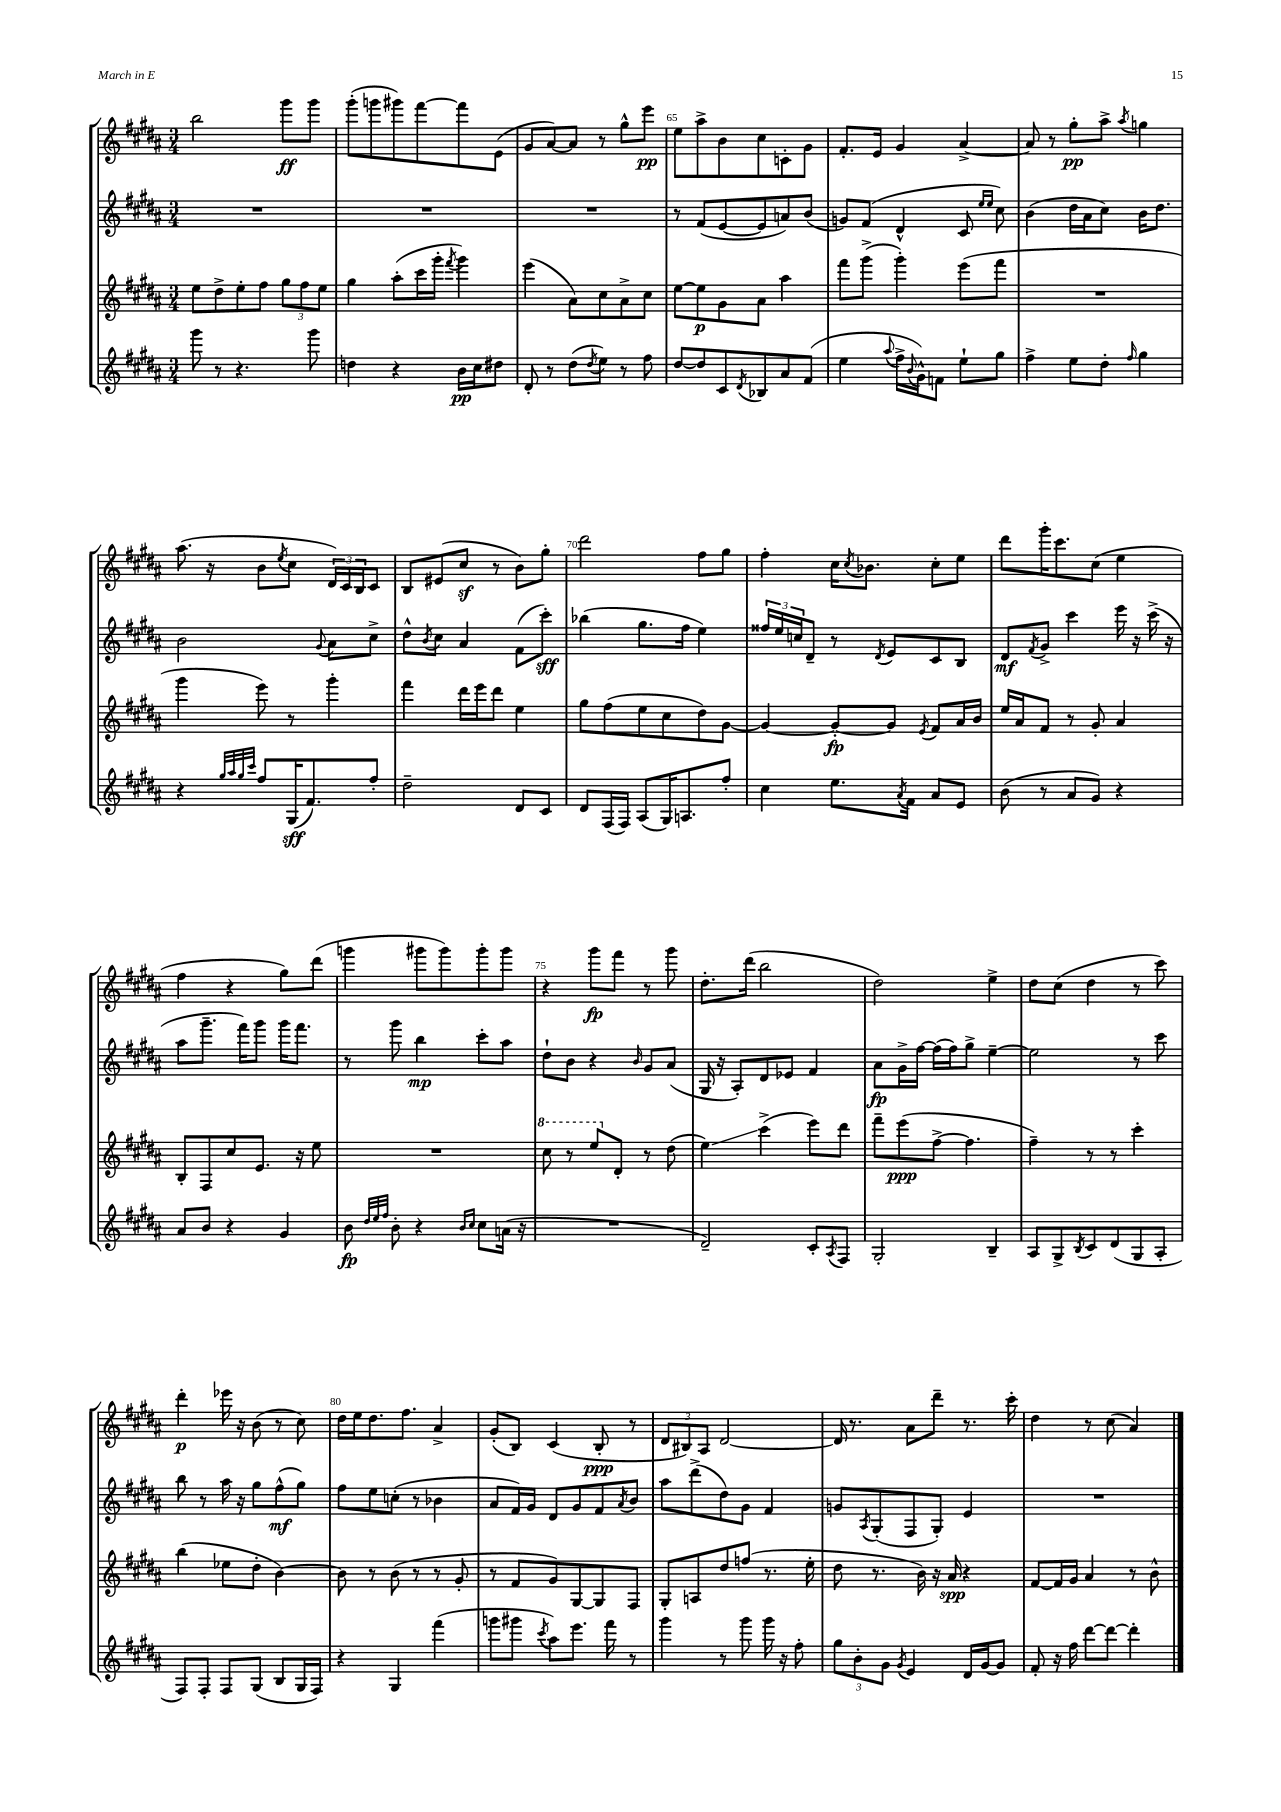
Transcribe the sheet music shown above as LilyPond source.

<<
\new StaffGroup <<
\new Staff = "s0" {
    \clef treble \key b \major \numericTimeSignature \time 3/4
    b''2 gis'''8\ff gis'''8 |
    gis'''8-.( g'''8 gis'''8) fis'''8~ fis'''8 e'8( |
    gis'8 ais'8~) ais'8 r8 gis''8-^ e'''8\pp |
    e''8 ais''8-> b'8 cis''8 c'8-. gis'8 |
    fis'8.-. e'16 gis'4 ais'4~-> |
    ais'8 r8 gis''8-.\pp ais''8-> \acciaccatura { ais''8 } g''4 |
    ais''8.( r16 b'8 \acciaccatura { e''8 } cis''8 \tuplet 3/2 { dis'16) cis'16 b16 } cis'8 |
    b8 eis'8( cis''8\sf r8 b'8) gis''8-. |
    dis'''2 fis''8 gis''8 |
    fis''4-. cis''16 \acciaccatura { cis''8 } bes'8. cis''8-. e''8 |
    dis'''8 gis'''16-. cis'''8. cis''8( e''4 |
    fis''4 r4 gis''8) dis'''8( |
    g'''4 gis'''8 gis'''8) gis'''8-. gis'''8 |
    r4 gis'''8\fp fis'''8 r8 gis'''8 |
    dis''8.-. dis'''16( b''2 |
    dis''2) e''4-> |
    dis''8 cis''8( dis''4 r8 cis'''8) |
    dis'''4-.\p ees'''16 r16 b'8( r8 cis''8) |
    dis''16 e''16 dis''8. fis''8. ais'4-> |
    gis'8-.( b8) cis'4( b8-.\ppp r8 |
    \tuplet 3/2 { dis'8 bis8) ais8 } dis'2~ |
    dis'16 r8. ais'8 dis'''8-- r8. cis'''16-. |
    dis''4 r8 cis''8( ais'4) \bar "|." |
}
\new Staff = "s1" {
    \clef treble \key b \major \numericTimeSignature \time 3/4
    R2. |
    R2. |
    R2. |
    r8 fis'8( e'8~ e'8 a'8) b'8( |
    g'8) fis'8( dis'4-^ cis'8 \grace { e''16 e''16 } cis''8) |
    b'4( dis''16 ais'16 cis''8) b'16 dis''8. |
    b'2 \appoggiatura { gis'8 } ais'8 cis''8-> |
    dis''8-^ \acciaccatura { b'8 } cis''8 ais'4 fis'8( cis'''8-.\sff) |
    bes''4( gis''8. fis''16 e''4) |
    \tuplet 3/2 { fisis''16 e''16 c''16 } dis'8-- r8 \acciaccatura { dis'8 } e'8 cis'8 b8 |
    dis'8\mf \acciaccatura { fis'8 } gis'8-> cis'''4 e'''16 r16 cis'''16->( r16 |
    ais''8 gis'''8.-- fis'''16) gis'''8 gis'''16 fis'''8. |
    r8 gis'''8 b''4\mp cis'''8-. ais''8 |
    dis''8-! b'8 r4 \grace { b'16 } gis'8 ais'8( |
    gis16 r16 ais8-.) dis'8 ees'8 fis'4 |
    ais'8\fp gis'16-> fis''16~ fis''16( fis''16) gis''8-> e''4~-- |
    e''2 r8 cis'''8 |
    b''8 r8 ais''16 r16 gis''8 fis''8-^\mf( gis''8) |
    fis''8 e''8 c''8-.( r8 bes'4 |
    ais'8 fis'16) gis'16 dis'8 gis'8 fis'8 \acciaccatura { ais'8 } b'8 |
    ais''8 dis'''8->( dis''8) gis'8 fis'4 |
    g'8 \acciaccatura { ais8 } gis8-.( fis8 gis8-.) e'4 |
    R2. \bar "|." |
}
\new Staff = "s2" {
    \clef treble \key b \major \numericTimeSignature \time 3/4
    e''8 dis''8-> e''8-. fis''8 \tuplet 3/2 { gis''8 fis''8 e''8 } |
    gis''4 ais''8-.( cis'''16 gis'''16-. \acciaccatura { fis'''8 } gis'''4) |
    e'''4( ais'8) cis''8 ais'8-> cis''8 |
    e''8~ e''8\p gis'8 ais'8 ais''4 |
    fis'''8 gis'''8->( gis'''4-.) e'''8( fis'''8 |
    R2. |
    gis'''4 e'''8) r8 gis'''4-. |
    fis'''4 dis'''16 e'''16 dis'''8 e''4 |
    gis''8 fis''8( e''8 cis''8 dis''8) gis'8~ |
    gis'4~ gis'8~-.\fp gis'8 \acciaccatura { e'8 } fis'8 ais'16 b'16 |
    e''16 ais'16 fis'8 r8 gis'8-. ais'4 |
    b8-. fis8 cis''8 e'8. r16 e''8 |
    R2. |
    \ottava #1 cis'''8 r8 e'''8 \ottava #0 dis'8-. r8 dis''8( |
    e''4\glissando) cis'''4->( e'''8) dis'''8 |
    fis'''8-- e'''8\ppp( fis''8~-> fis''4. |
    fis''4--) r8 r8 cis'''4-. |
    b''4( ees''8 dis''8-. b'4~) |
    b'8 r8 b'8( r8 r8 gis'8-. |
    r8 fis'8 gis'8) gis8~ gis8 fis8 |
    gis8-. a8 dis''8 f''8( r8. e''16-. |
    dis''8 r8. b'16) r16 ais'16\spp r4 |
    fis'8~ fis'16 gis'16 ais'4 r8 b'8-^ \bar "|." |
}
\new Staff = "s3" {
    \clef treble \key b \major \numericTimeSignature \time 3/4
    gis'''8 r8 r4. gis'''8 |
    d''4 r4 b'16\pp cis''16 dis''8 |
    dis'8-. r8 dis''8( \acciaccatura { dis''8 } e''8) r8 fis''8 |
    dis''8~ dis''8 cis'8 \acciaccatura { dis'8 } bes8 ais'8 fis'8( |
    e''4 \appoggiatura { ais''8 } fis''16-> \appoggiatura { b'8 } gis'16-^) f'8 e''8-! gis''8 |
    fis''4-> e''8 dis''8-. \grace { fis''16 } gis''4 |
    r4 \grace { gis''32 ais''32 gis''32 cis'''32 } fis''8 gis16\sff( fis'8.) fis''8-. |
    dis''2-- dis'8 cis'8 |
    dis'8 fis16( fis16) ais8( gis16) a8. fis''8-. |
    cis''4 e''8. \acciaccatura { ais'8 } fis'16 ais'8 e'8 |
    b'8( r8 ais'8 gis'8) r4 |
    ais'8 b'8 r4 gis'4 |
    b'8\fp \grace { dis''32 e''32 fis''32 } b'8-. r4 \grace { b'16 cis''16 } cis''8 a'16( r16 |
    R2. |
    dis'2--) cis'8-. \acciaccatura { ais8 } fis8 |
    gis2-. b4-- |
    ais8 gis8-> \acciaccatura { b8 } cis'8 dis'8( gis8 ais8-. |
    fis8) fis8-. fis8 gis8( b8 gis16 fis16) |
    r4 gis4 fis'''4( |
    g'''8 gis'''8 \acciaccatura { cis'''8 } ais''8) e'''8. fis'''16 r8 |
    gis'''4 r8 gis'''8 gis'''16 r16 fis''8-. |
    \tuplet 3/2 { gis''8 b'8-. gis'8 } \acciaccatura { gis'8 } e'4 dis'16 gis'16~ gis'8 |
    fis'8-. r16 fis''16 dis'''8~ dis'''8~ dis'''4-. \bar "|." |
}
>>
>>
\layout { \context { \Score currentBarNumber = #62 \override BarNumber.break-visibility = ##(#f #t #t) barNumberVisibility = #(every-nth-bar-number-visible 5) } }
